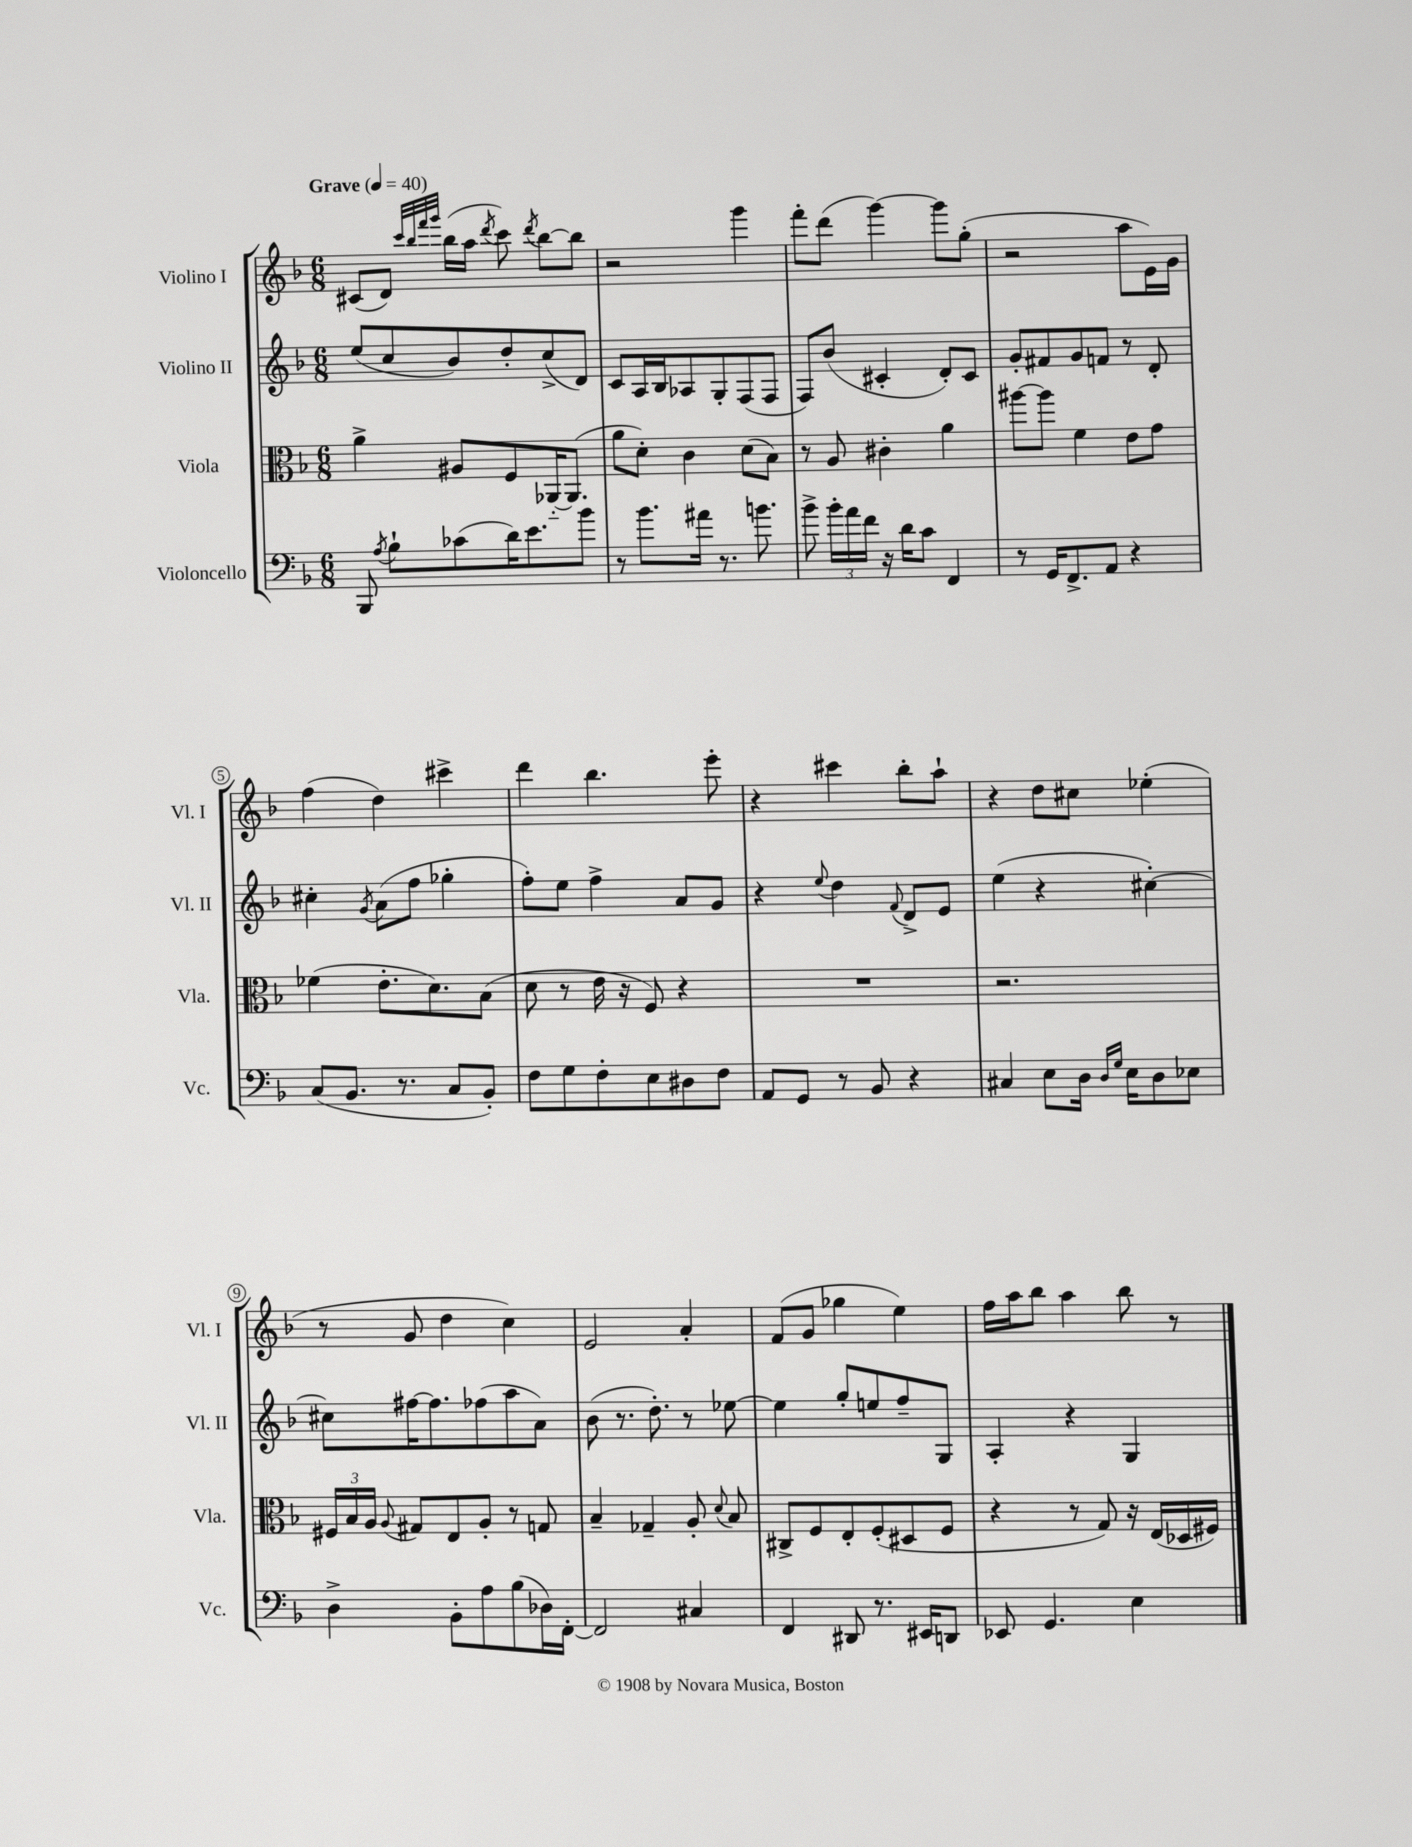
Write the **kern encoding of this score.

**kern	**kern	**kern	**kern
*staff4	*staff3	*staff2	*staff1
*clefF4	*clefC3	*clefG2	*clefG2
*k[b-]	*k[b-]	*k[b-]	*k[b-]
*M6/8	*M6/8	*M6/8	*M6/8
*MM40	*MM40	*MM40	*MM40
8BBB-	4a^	(8ee	(8c#
8qA	.	.	.
8B-`	.	8cc	8d)
.	.	.	32qqccc
.	.	.	32qqbb-
.	.	.	32qqfff
.	.	.	32qqggg
(8c-	8A#	8b-)	(16bb-
.	.	.	16aa
.	.	.	8qddd
16d)	8F	8dd'	8ccc)
8.e	.	.	.
.	.	.	8qddd
.	[16AA-'~	(8cc^	[8bb-
.	(8.AA-]	.	.
8b-	.	8d)	8bb-]
=	=	=	=
8r	8a	8c	2r
8.b-	8d')	16A	.
.	.	16B-	.
.	4c	8A-	.
16a#	.	.	.
8.r	.	8G'	.
.	(8d	(8F	4ggg
8.b	.	.	.
.	8B-)	8F	.
=	=	=	=
8b-^	8r	8F)	8fff'
24b-'	8A	(8b-	(8ddd
24a	.	.	.
24f	.	.	.
16r	4c#'	4c#'	[4ggg)
16d	.	.	.
8c	.	.	.
4FF	4a	8d')	8ggg]
.	.	8c#	(8gg'
=	=	=	=
8r	[8aa#	8g'	2r
16GG	8aa#]	8f#	.
8.FF^	.	.	.
.	4f	8g	.
8AA	.	8f	.
4r	8e	8r	8aa
.	8g	8d'	16e)
.	.	.	16g
=	=	=	=
(8C	(4f-	4cc#'	(4ff
8.BB-	.	.	.
.	.	8qg	.
.	8.e'	(8a	4dd)
8.r	.	.	.
.	.	8ff	.
.	8.d)	.	.
8C	.	4gg-'	4ccc#^
8BB-')	(8B-	.	.
=	=	=	=
8F	8d	8ff')	4ddd
8G	8r	8ee	.
8F'	16e	4ff^	4.bb-
.	16r	.	.
8E	8F)	.	.
8D#	4r	8a	.
8F	.	8g	8eee'
=	=	=	=
8AA	2.r	4r	4r
8GG	.	.	.
.	.	8qqee	.
8r	.	4dd	4ccc#
8BB-	.	.	.
.	.	8qqf	.
4r	.	8d^	8bb-'
.	.	8e	8aa`
=	=	=	=
4C#	2.r	(4ee	4r
8E	.	4r	8dd
16D	.	.	8cc#
16qqD	.	.	.
16qqG	.	.	.
16E	.	.	.
8D	.	[4cc#')	(4ee-'
8E-	.	.	.
=	=	=	=
4D^	24F#	8cc#]	8r
.	24B-	.	.
.	24A	.	.
.	8qqA	.	.
.	8G#	[16ff#	8g
.	.	8.ff#]	.
8BB-'	8E	.	4dd
8A	8A'	(8ff-	.
(8B-	8r	8aa	4cc)
16D-)	8G	8a)	.
[16FF'	.	.	.
=	=	=	=
2FF]	4B-~	(8b-	2e
.	.	8.r	.
.	4G-~	.	.
.	.	8.dd')	.
4C#	8A'	8r	4a'
.	8qqd	.	.
.	8B-	[8ee-	.
=	=	=	=
4FF	8C#^	4ee-]	(8f
.	8F	.	8g
8DD#	8E'	8gg'	4gg-
8.r	(8F'	8ee	.
.	8D#	8ff~	4ee)
16EE#	.	.	.
8DD	8F	8G	.
=	=	=	=
8EE-	4r	4A'	16ff
.	.	.	16aa
4.GG	.	.	8bb-
.	8r	4r	4aa
.	8G)	.	.
4E	16r	4G	8bb-
.	(16E	.	.
.	16D-	.	8r
.	16F#)	.	.
==	==	==	==
*-	*-	*-	*-
